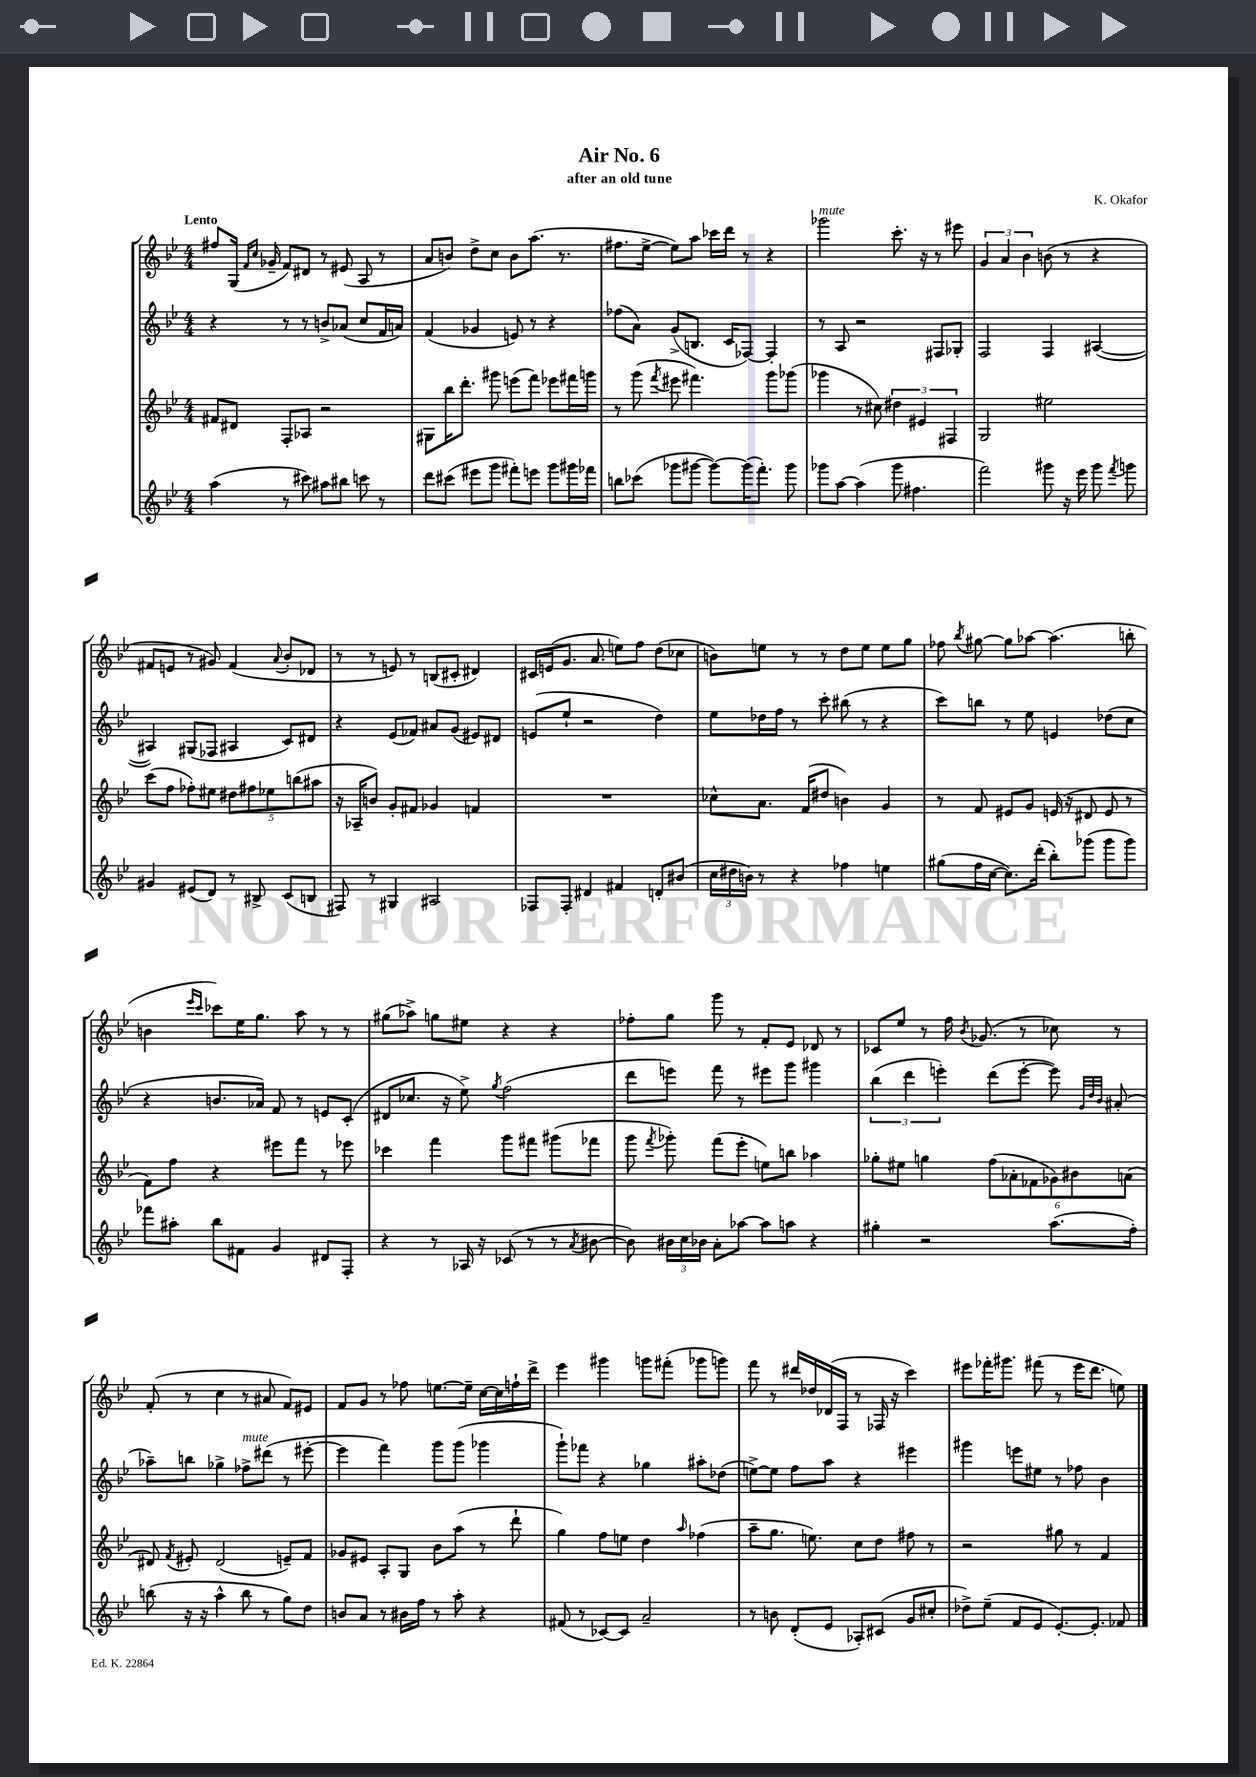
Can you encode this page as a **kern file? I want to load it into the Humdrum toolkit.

**kern	**kern	**kern	**kern
*staff4	*staff3	*staff2	*staff1
*clefG2	*clefG2	*clefG2	*clefG2
*k[b-e-]	*k[b-e-]	*k[b-e-]	*k[b-e-]
*M4/4	*M4/4	*M4/4	*M4/4
(4aa	8f#	4r	8ff#
.	8d#	.	(16G
.	.	.	16qqf
.	.	.	16qqcc
.	.	.	16g-~
8r	8F'	8r	8f)
8ccc#)	8A-	8r	8d#
8aa#	2r	8b^	8r
8bb#	.	(8a-	(8e#
8ccc	.	8cc	8A
8r	.	16f	8r
.	.	16a)	.
=	=	=	=
8ddd	8G#	(4f	8a
(8ccc#	16bb-	.	8b)
.	8.ddd'	.	.
8eee#	.	4g-	8dd^
8ggg	8ggg#	.	8cc
8fff#')	(8eee	8e)	8b
8eee	8fff)	8r	(8.aa
8ggg	8eee-	4r	.
.	.	.	8.r
16ggg#	16fff#	.	.
16fff-	16ggg	.	.
=	=	=	=
8bb	8r	(8ff-	8.ff#
(8ccc-	(8ggg	8a)	.
.	.	.	[16ee-^
.	8qfff	.	.
8ggg-	8eee#	(8g^	8ee-])
[8ggg#	4.fff#)	8.B	8aa
8ggg#_)	.	.	16ccc-
.	.	16c	16ddd
(16ggg#]	.	[8F-)	8r
8.fff')	.	.	.
.	8ggg	4F-']	4r
8ggg#	(8ggg-	.	.
=	=	=	=
8ggg-	4ggg-	8r	2ggg-
[8aa	.	8A	.
(4aa]	8r	2r	.
.	8cc#)	.	.
8ggg-	6dd#	.	8.ccc'
4.ff#	.	.	.
.	6e#	.	.
.	.	.	16r
.	.	8F#	8r
.	6F#	.	.
.	.	8G-'	8eee#
=	=	=	=
2fff)	2G	2F	6g
.	.	.	6a
.	.	.	6b-
8ggg#	2ee#	4F	(8b
16r	.	.	8r
16eee-	.	.	.
8ggg#	.	([4A#	4r
8qfff	.	.	.
8ggg	.	.	.
=	=	=	=
4g#	(8ccc	4A#])	8f#
.	8ff	.	8e
(8e#	8ff-')	(8G#	8r
8d)	8ee#	8F-	8g#)
8r	10dd#	4A#	(4f#
.	10ff#	.	.
8B#^	.	.	.
.	10ee-	.	.
.	.	.	8qqa
(8c	.	8c)	8b-'
.	(10bb	.	.
8B	.	8d#	8d-
.	10aa#	.	.
=	=	=	=
8F#)	16r	4r	8r
.	16A-~	.	.
8r	8b)	.	8r
4G#	8g'	(8e-	8e)
.	8f#	8f-)	8r
2A#	4g-	8a#	(8B
.	.	(8g	8c#'
.	4f	8e#)	4d#)
.	.	8d#	.
=	=	=	=
8F-	1r	(8e	16c#
.	.	.	(16e
8F-'	.	8ee-`	8.g
4d#	.	2r	.
.	.	.	8.a
4f#	.	.	8ee)
.	.	.	8ff
8d'	.	4dd)	(8dd
(8b#	.	.	8cc-
=	=	=	=
24cc	8cc-^^	8ee-	8b)
24dd#	.	.	.
24b)	.	.	.
8r	8.a	16dd-	8ee
.	.	16ff	.
4r	.	8r	8r
.	(16f	.	.
.	8dd#	8ccc'	8r
4ff-	4b)	(8bb#	8dd
.	.	8r	8ee
4ee	4g	4r	8ee
.	.	.	8gg
=	=	=	=
(8gg#	8r	8ccc)	8ff-
.	.	.	8qbb-
16ff	8f	8bb	[8gg#
[16cc	.	.	.
8.cc])	8e#	8r	8gg#]
.	8g	8ee-	[8aa-
(16ddd'	.	.	.
8bb-')	(16e	4e	(4.aa-]
.	16r	.	.
(8ggg-	8d#	.	.
8ggg-	8e	(8dd-	.
8ggg-)	8r	8cc	8bb'
=	=	=	=
8fff-	8f)	4r	4b
8aa#'	8ff	.	.
.	.	.	16qqeee-
.	.	.	16qqccc
8bb-	4r	8.b	8ccc-)
8f#	.	.	16ee-
.	.	16a-)	8.gg
4g	8eee#	8f	.
.	8fff	8r	8aa
8d#	8r	8e	8r
8F'	8eee-	(8c'	8r
=	=	=	=
4r	4ccc-	8d#	(8gg#
.	.	8.cc-	8aa-^)
8r	4fff	.	8gg
.	.	16r	.
16A-	.	8ee-^)	8ee#
16r	.	.	.
.	.	8qgg	.
(8c-	8ggg	(2ff	4r
8r	8fff#	.	.
8r	(8ggg#	.	4r
8qa	.	.	.
[8b#	8fff-	.	.
=	=	=	=
8b#])	8ggg	8ddd	8ff-'
.	8qfff	.	.
24b#	8ggg-')	8eee)	8gg
24cc	.	.	.
24b-	.	.	.
8a'	(8fff	8fff	8ggg
[8aa-	8eee-'	8r	8r
8aa-]	8ee)	8eee#	8f'
8aa	8bb	8ggg	8e-
4r	4aa-	4ggg#	8d-
.	.	.	8r
=	=	=	=
4gg#'	8gg-'	(6bb-	8c-
.	8ee#	.	8ee-
.	.	6ddd	.
2r	4gg	.	8r
.	.	6eee')	.
.	.	.	16ff
.	.	.	8qb-
.	.	.	(8.g-
.	(12ff	(8ddd	.
.	12a-'	.	.
.	.	[8eee'	8r
.	12f-	.	.
(8.aa	12g-)	8eee])	8cc-)
.	12b#	.	.
.	.	32qqg	.
.	.	32qqdd	.
.	.	32qqb-	.
.	.	(8a#'	8r
.	(12a	.	.
16ff')	.	.	.
=	=	=	=
(8bb	8d#)	8aa-~)	(8f'
.	8qf	.	.
16r	8e#'	8bb	8r
16r	.	.	.
4aa^^	(2d#	4gg-^	4cc
8bb	.	8ff-^	8r
8r	.	(8ddd#	8a#
8gg)	8e~)	8r	8f)
8dd	8f	[8eee#'	8e#
=	=	=	=
8b	8g-	4eee#]	8f
8a	8e#	.	8g
8r	8A'	4fff)	8r
16b#	8G	.	8ff-
16ff	.	.	.
8r	8b-	8ggg	[8.ee
8aa'	(8aa	(8ggg	.
.	.	.	16ee~]
4r	8r	4ggg-	[16cc
.	.	.	16cc]
.	8ddd`	.	16ff`
.	.	.	16ddd^
=	=	=	=
(8f#	4gg)	8ggg`)	4eee-
8r	.	8fff-	.
[8c-)	8ff	4r	4ggg#
8c-]	8ee	.	.
2a~	4dd	4gg-	8ggg
.	.	.	(8fff#'
.	16qqaa	.	.
.	(4ff-	8aa#'	8ggg-
.	.	(8dd-	8ggg)
=	=	=	=
8r	8aa~	[8ee^)	8fff
8b	8.gg	8ee]	8r
(8d'	.	8ff	16ddd#
.	8.ee)	.	16dd-
8e-	.	8aa	(16d-
.	.	.	16F
8A-')	8cc	4r	8r
(8c#	8dd	.	16F-
.	.	.	16r
8g	8ff#	4eee#	4ccc)
8cc#'	8r	.	.
=	=	=	=
8dd-^)	2r	4ggg#	8eee#
(8ee-~	.	.	16fff-'
.	.	.	8.ggg#
8f	.	8eee	.
8e-	.	8ee#	(8fff#
[8.e-')	8gg#	8r	8r
.	8r	8ff-	16eee#
8.e-']	.	.	8.ddd
.	4f	4b-	.
8f-	.	.	8ee)
==	==	==	==
*-	*-	*-	*-
